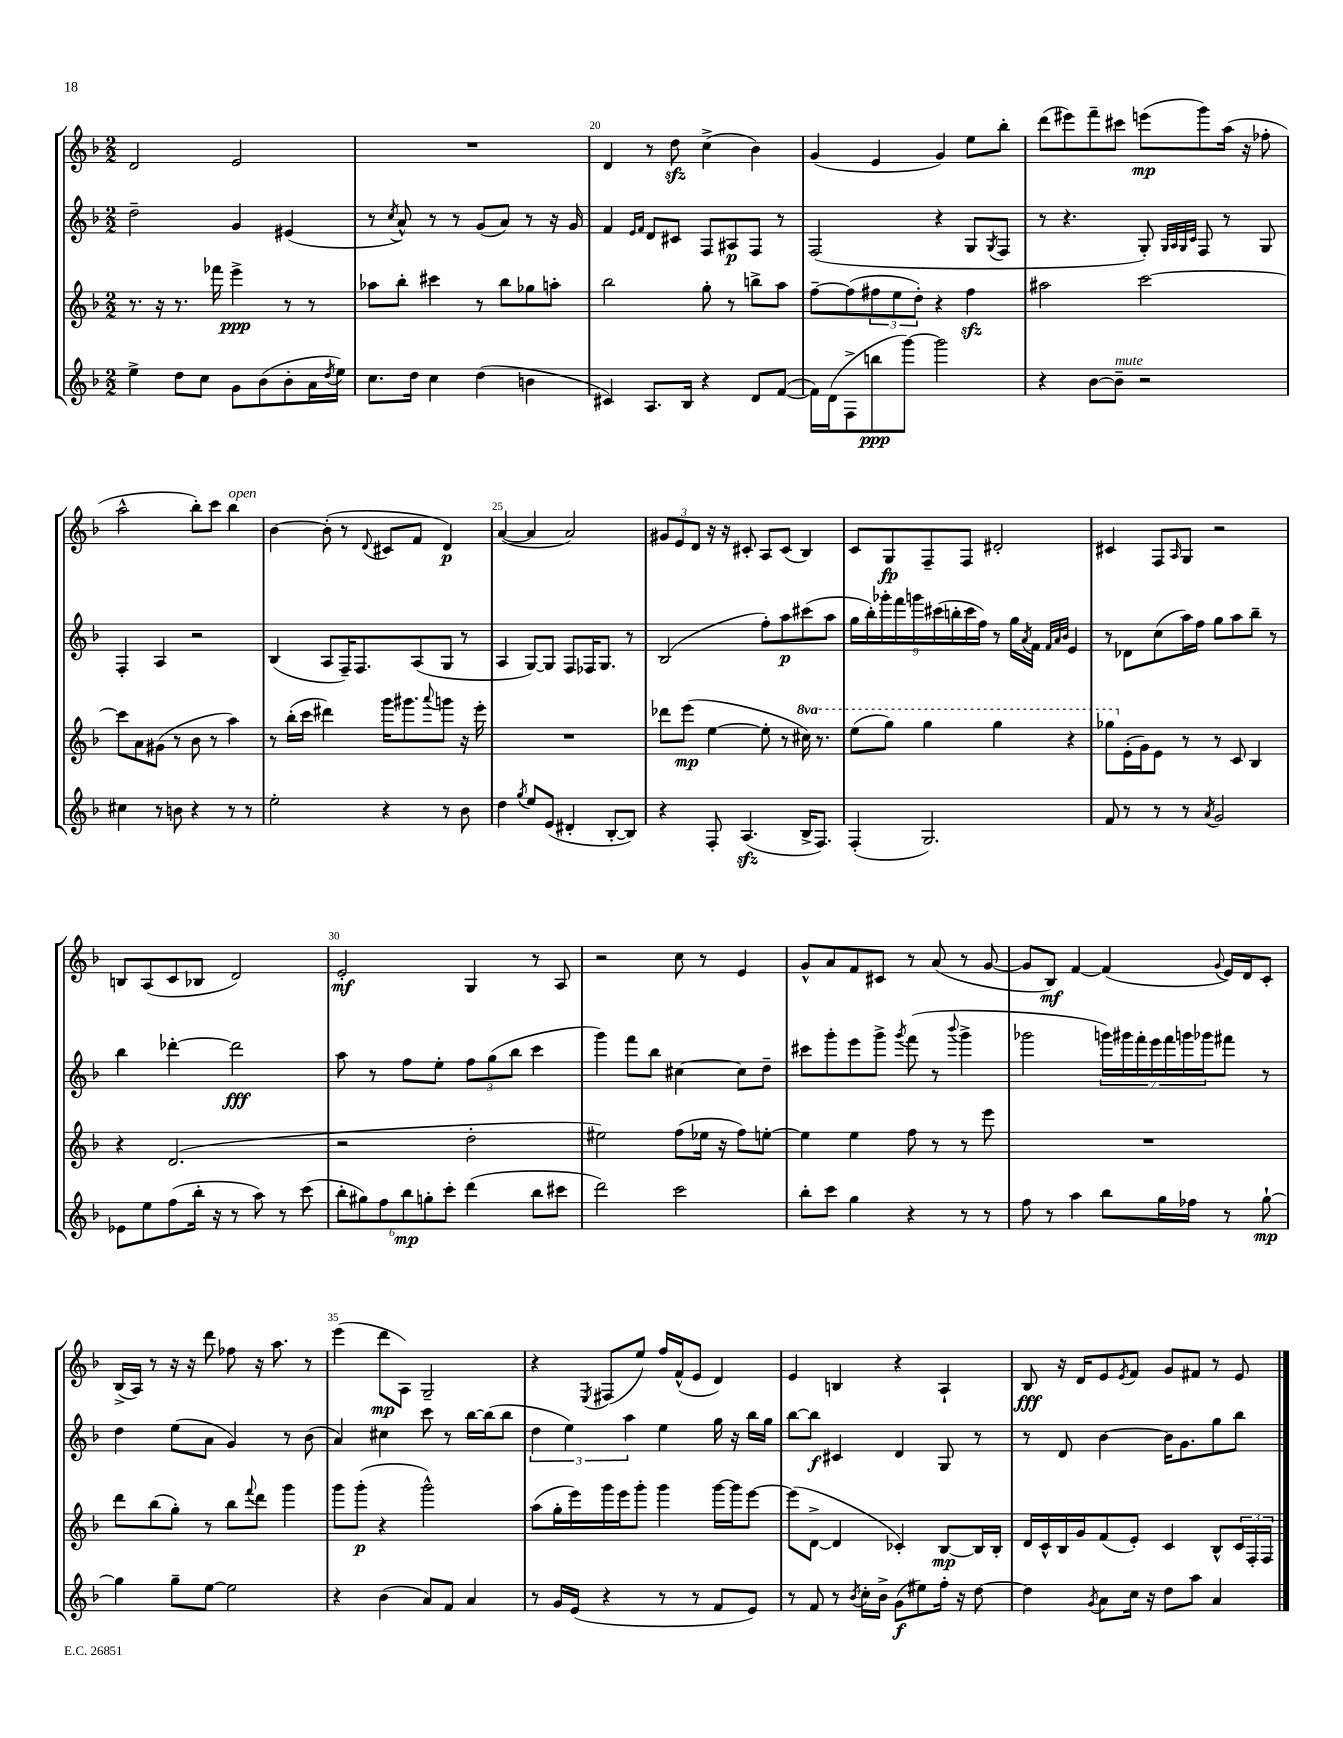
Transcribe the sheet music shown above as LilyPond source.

<<
\new StaffGroup <<
\new Staff = "s0" {
    \clef treble \key f \major \numericTimeSignature \time 2/2
    d'2 e'2 |
    R1 |
    d'4 r8 d''8\sfz c''4->( bes'4) |
    g'4( e'4 g'4) e''8 bes''8-. |
    d'''8( eis'''8) f'''8-- cis'''8 e'''8\mp( g'''8) a''16( r16 fes''8-. |
    a''2-^ bes''8-.) c'''8 bes''4^\markup { \italic "open" } |
    bes'4~ bes'8-.( r8 \appoggiatura { d'8 } cis'8 f'8 d'4\p) |
    a'4~( a'4 a'2) |
    \tuplet 3/2 { gis'8 e'8 d'8 } r16 r16 cis'8-. a8 cis'8( bes4) |
    c'8 g8\fp f8-- f8 dis'2-. |
    cis'4 f8 \grace { a16 } g8 r2 |
    b8 a8( c'8 bes8 d'2) |
    e'2-.\mf g4 r8 a8 |
    r2 c''8 r8 e'4 |
    g'8-^ a'8 f'8 cis'8 r8 a'8( r8 g'8~ |
    g'8 bes8\mf) f'4~ f'4( \appoggiatura { g'8 } e'16) d'16 c'8-. |
    bes16->( a16) r8 r16 r16 d'''8 fes''8 r16 a''8. r8 |
    e'''4( d'''8\mp a8) g2-- |
    r4 \acciaccatura { e8 } fis8( e''8) f''16 f'16-^( e'8 d'4) |
    e'4 b4 r4 a4-! |
    bes8\fff r16 d'16 e'8 \acciaccatura { e'8 } f'8 g'8 fis'8 r8 e'8 \bar "|." |
}
\new Staff = "s1" {
    \clef treble \key f \major \numericTimeSignature \time 2/2
    d''2-- g'4 eis'4( |
    r8 \acciaccatura { c''8 } a'8-^) r8 r8 g'8( a'8) r8 r16 g'16 |
    f'4 \grace { e'16 f'16 } d'8 cis'8 f8 ais8\p f8 r8 |
    f2( r4 g8 \acciaccatura { g8 } f8 |
    r8 r4. g8-.) \grace { g32 a32 g32 c'32 } f8 r8 g8 |
    f4-. a4 r2 |
    bes4( a8 f16--) f8. a8( g8 r8 |
    a4 g8~) g8 f8 fes16 g8. r8 |
    bes2( f''8-.) a''8\p cis'''8( a''8 |
    \tuplet 9/8 { g''16 bes''16-.) ges'''16-. f'''16 g'''16 cis'''16( b''16-. cis'''16 f''16) } r8 g''16 \acciaccatura { a'8 } f'16 \grace { f'32 a'32 bes'32 } e'4 |
    r8 des'8 c''8( a''16) f''16 g''8 a''8 bes''8-- r8 |
    bes''4 des'''4~-. des'''2\fff |
    a''8 r8 f''8 e''8-. \tuplet 3/2 { f''8 g''8( bes''8 } c'''4 |
    g'''4) f'''8 bes''8 cis''4~ cis''8 d''8-- |
    cis'''8 g'''8-. e'''8 g'''8-> \acciaccatura { g'''8 } f'''8( r8 \appoggiatura { bes'''8 } g'''4-> |
    ges'''2 \tuplet 7/4 { g'''16) gis'''16 f'''16-. e'''16 f'''16 g'''16 ges'''16 } fis'''8 r8 |
    d''4 e''8( a'8 g'4) r8 bes'8( |
    a'4) cis''4 c'''8 r8 bes''16~ bes''16( bes''8 |
    \tuplet 3/2 { d''4 e''4) a''4 } e''4 g''16 r16 bes''16 g''16 |
    bes''8~ bes''8\f cis'4 d'4 g8 r8 |
    r8 d'8 bes'4~ bes'16 g'8. g''8 bes''8 \bar "|." |
}
\new Staff = "s2" {
    \clef treble \key f \major \numericTimeSignature \time 2/2 \set Staff.ottavationMarkups = #ottavation-simple-ordinals
    r8. r16 r8. fes'''16 e'''4->\ppp r8 r8 |
    aes''8 bes''8-. cis'''4 r8 bes''8 ges''8 a''8-. |
    bes''2 g''8-. r8 b''8-> a''8 |
    f''8~-- f''8( \tuplet 3/2 { fis''8 e''8 d''8-.) } r4 fis''4\sfz |
    ais''2 c'''2~ |
    c'''8 a'8 gis'8( r8 bes'8 r8 a''4) |
    r8 bes''16-.( c'''16 dis'''4) g'''16 gis'''8. \appoggiatura { a'''8 } g'''8 r16 e'''16-. |
    R1 |
    des'''8 e'''8\mp( e''4~ e''8-. r8 \ottava #1 cis'''16) r8. |
    e'''8( g'''8) g'''4 g'''4 r4 |
    ges'''8 \ottava #0 e'16-.( g'16) e'8 r8 r8 c'8 bes4 |
    r4 d'2.( |
    r2 d''2-. |
    eis''2) f''8( ees''16 r16 f''8) e''8~-. |
    e''4 e''4 f''8 r8 r8 e'''8 |
    R1 |
    d'''8 bes''8( g''8-.) r8 bes''8 \appoggiatura { f'''8 } d'''8 g'''4 |
    g'''8 g'''8-.\p( r4 g'''2-^) |
    a''8( g''16-. e'''16) g'''16 e'''16 g'''8-. g'''4 g'''16~ g'''16 e'''8~ |
    e'''8( d'8~-> d'4 ces'4-.) bes8~\mp bes16 bes16-. |
    d'16 c'16-^ bes16 g'16 f'8( e'8-.) c'4 bes8-^ \tuplet 3/2 { c'16 f16-. f16 } \bar "|." |
}
\new Staff = "s3" {
    \clef treble \key f \major \numericTimeSignature \time 2/2
    e''4-> d''8 c''8 g'8 bes'8( bes'8-. a'16 \acciaccatura { d''8 } e''16) |
    c''8. d''16 c''4 d''4( b'4 |
    cis'4) a8. bes16 r4 d'8 f'8~( |
    f'16) d'16( f8-> b''8\ppp g'''8~) g'''2 |
    r4 bes'8~ bes'8--^\markup { \italic "mute" } r2 |
    cis''4 r8 b'8 r4 r8 r8 |
    e''2-. r4 r8 bes'8 |
    d''4 \acciaccatura { g''8 } e''8 e'8( dis'4-. bes8~-. bes8) |
    r4 f8-. a4.\sfz( bes16-> f8.) |
    f4-.( g2.) |
    f'8 r8 r8 r8 \acciaccatura { a'8 } g'2 |
    ees'8 e''8 f''8( bes''16-. r16 r8 a''8) r8 c'''8( |
    \tuplet 6/4 { bes''8-. gis''8) f''8 bes''8\mp g''8-. c'''8-. } d'''4( bes''8 cis'''8 |
    d'''2) c'''2 |
    bes''8-. c'''8 g''4 r4 r8 r8 |
    f''8 r8 a''4 bes''8 g''16 fes''16 r8 g''8~-!\mp |
    g''4 g''8-- e''8~ e''2 |
    r4 bes'4( a'8) f'8 a'4 |
    r8 g'16 e'16( r4 r8 r8 f'8 e'8) |
    r8 f'8 r8 \acciaccatura { bes'8 } c''16-. bes'16-> g'8\f( eis''8) f''16-. r16 d''8~ |
    d''4 \acciaccatura { g'8 } a'8 c''16 r16 d''8 a''8 a'4 \bar "|." |
}
>>
>>
\layout { \context { \Score currentBarNumber = #18 \override BarNumber.break-visibility = ##(#f #t #t) barNumberVisibility = #(every-nth-bar-number-visible 5) } }
